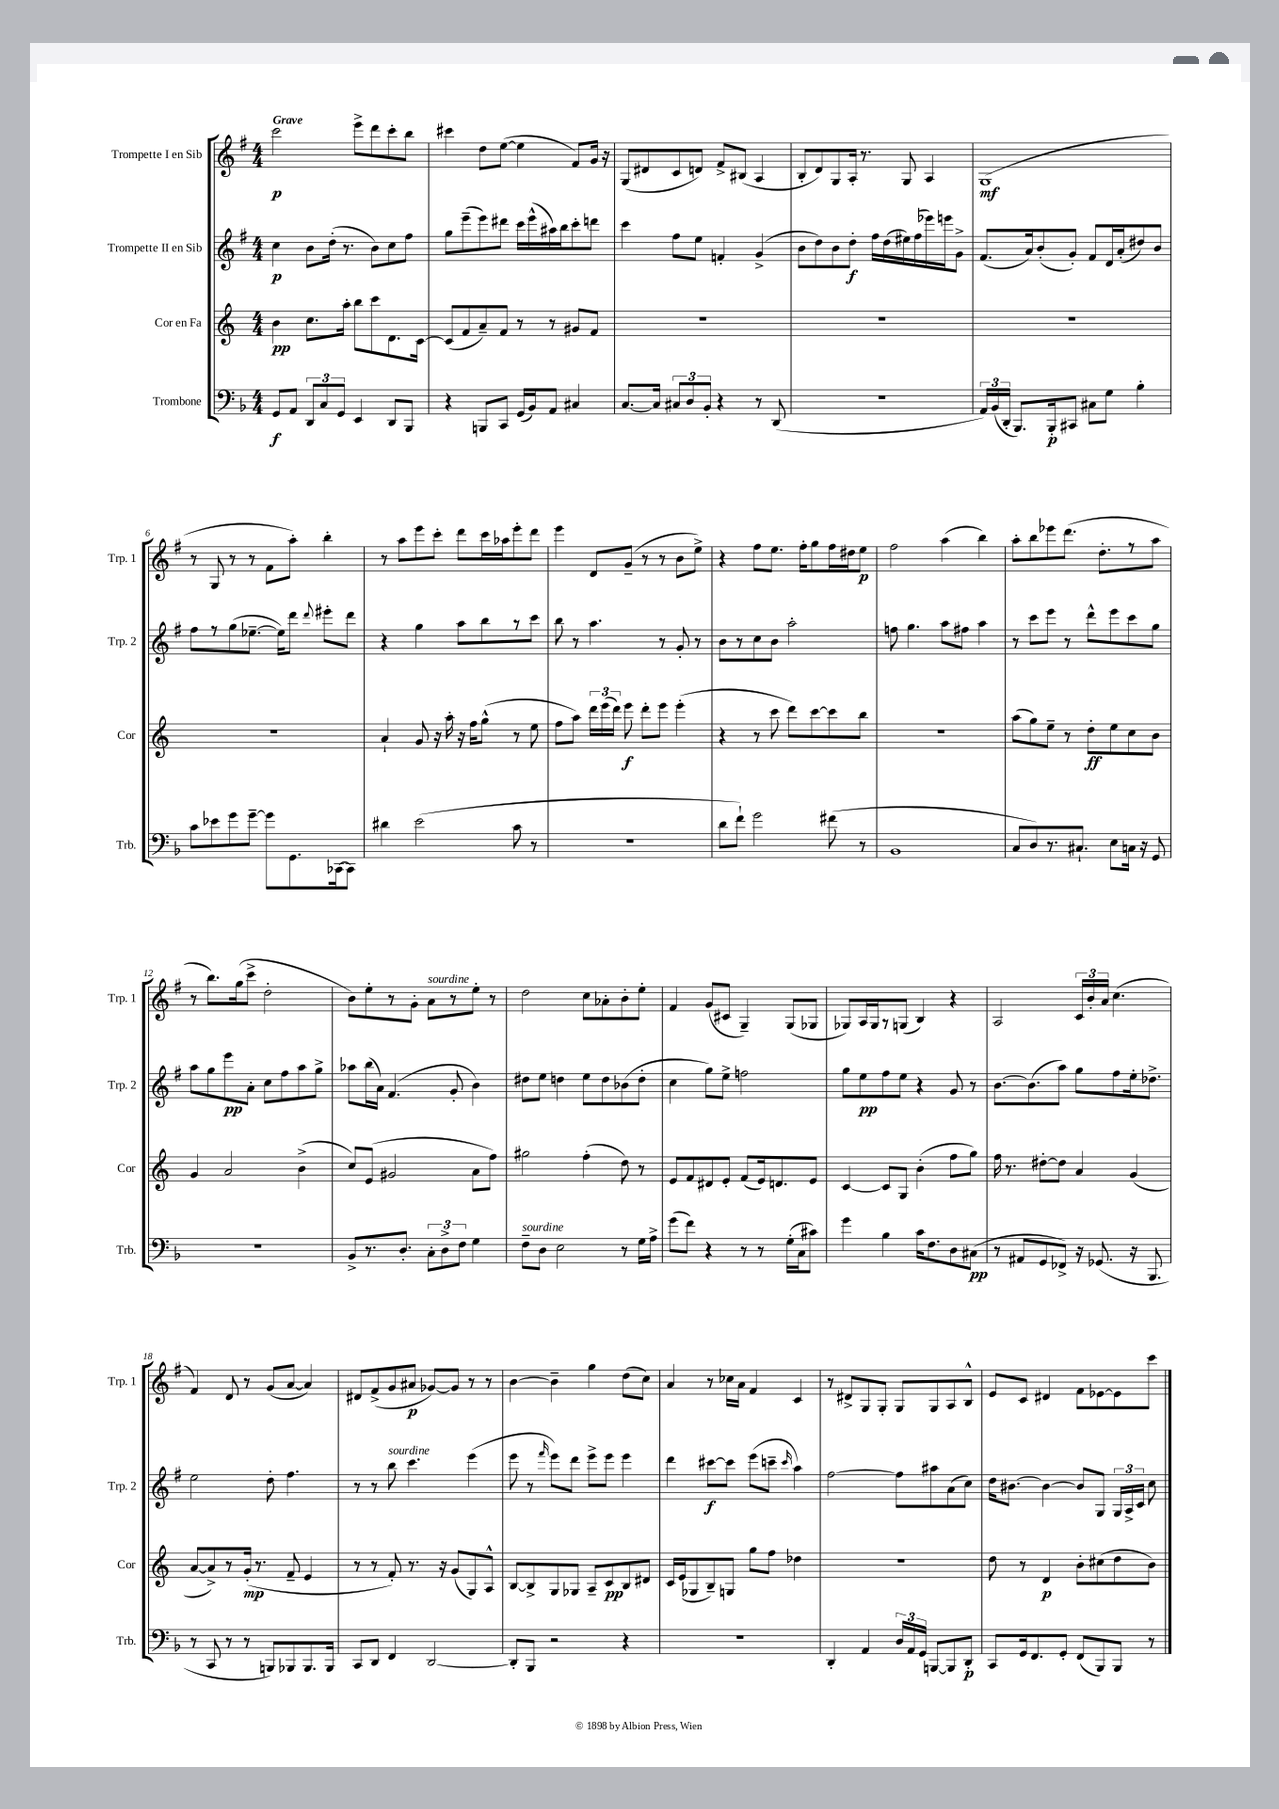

**kern	**kern	**kern	**kern
*staff4	*staff3	*staff2	*staff1
*clefF4	*clefG2	*clefG2	*clefG2
*k[b-]	*k[]	*k[f#]	*k[f#]
*M4/4	*M4/4	*M4/4	*M4/4
8GG	4b	4cc	2ccc
8AA	.	.	.
12DD	8.cc	8b	.
12C	.	.	.
.	.	(16dd'	.
12GG	.	.	.
.	16aa'	8.r	.
4EE	8bb	.	8eee^
.	8ccc	8b)	8ddd
8DD	8.d	8cc	8ccc'
8BBB-	.	8ff#	8bb
.	[16c	.	.
=	=	=	=
4r	(8c]	8gg	4ccc#
.	8f	(8eee~	.
8BBB	8a~)	8eee)	8dd
8CC	8f	8ddd#	([8ee
(16GG	8r	16ccc	4ee]
16BB-)	.	(16eee^^	.
8AA	8r	16aa#)	.
.	.	16bb	.
4C#	8g#	8ccc'	8f#)
.	8f	8ddd	16g
.	.	.	16r
=	=	=	=
[8.C	1r	4ccc	(8G
.	.	.	8d#
16C]	.	.	.
12C#	.	8ff#	8c
12D	.	.	.
.	.	8ee	8d)
12BB-'	.	.	.
4r	.	4f'	8f#^
.	.	.	(8B#
8r	.	(4g^	4A
(8DD	.	.	.
=	=	=	=
1r	1r	8b	8B'
.	.	8dd)	8d)
.	.	8b	8G
.	.	8dd'	16A'
.	.	.	8.r
.	.	16ff#	.
.	.	(16dd	.
.	.	16ee#)	8G
.	.	(16ff#	.
.	.	16eee-)	4A
.	.	16eee	.
.	.	8g^	.
=	=	=	=
24AA)	1r	(8.f#	(1G
(24BB-	.	.	.
24DD'	.	.	.
8.BBB-)	.	.	.
.	.	16a)	.
.	.	(8b'	.
16BBB-'	.	.	.
8CC#	.	8g')	.
8C#	.	8f#	.
8G	.	16d	.
.	.	(16a'	.
4B-'	.	8dd#)	.
.	.	8b	.
=	=	=	=
8c	1r	8ff#	8r
8e-	.	8r	8G
8g	.	(8gg	8r
[8g~	.	[8.ee-~	8r
8g]	.	.	8f#
.	.	16ee-])	.
8.GG	.	8ddd	8aa')
.	.	8qqddd	.
.	.	8eee#'	4bb'
[16CC-	.	.	.
8CC-]	.	8ddd	.
=	=	=	=
4d#	4a`	4r	8r
.	.	.	8aa
(2e	8g	4gg	8eee
.	16r	.	8ccc'
.	16aa'	.	.
.	16r	8aa	8ddd
.	16ff	.	.
.	(8gg^^	8bb	16ccc
.	.	.	16aa-
8c	8r	8r	8eee'
8r	8ee	8ccc	8ddd
=	=	=	=
1r	8ff	8bb	4eee
.	8aa)	8r	.
.	24ddd	4.aa	8d
.	(24eee	.	.
.	24ddd)	.	.
.	8eee	.	(8g~
.	8ddd'	.	8r
.	8eee	8r	8r
.	(4eee'	8g'	8b
.	.	8r	8ee^)
=	=	=	=
8d	4r	8b	4r
8f`)	.	8r	.
2g	8r	8cc	8ff#
.	8ccc	8b	8.ee
.	8ddd)	2aa'	.
.	.	.	16ff#'
.	[8ccc	.	8gg
(8f#	8ccc]	.	16ff#
.	.	.	16dd#
8r	8bb	.	8ee
=	=	=	=
1BB-	1r	8ff	2ff#
.	.	4.gg	.
.	.	8aa	(4aa
.	.	8ff#	.
.	.	4aa	4bb)
=	=	=	=
8C	(8aa	8r	8aa'
8D)	8gg)	8ccc	8bb
8.r	8ee~	8eee	8eee-
.	8r	8r	(8.ddd
8.C#`	.	.	.
.	8dd'	8ddd^^	.
.	.	.	8.dd'
8E	8ee	8eee	.
16C	8cc	8ccc	8r
16r	.	.	.
8GG	8b	8gg	8aa
=	=	=	=
1r	4g	8aa	8r
.	.	8gg	8.bb)
.	2a	8eee	.
.	.	.	(16gg
.	.	8a'	8ccc^
.	.	8cc	2dd'
.	.	8ff#	.
.	(4b^	8aa	.
.	.	8gg^	.
=	=	=	=
8BB-^	8cc)	8aa-	8b)
8.r	(8e	(16bb	8ee'
.	.	16a)	.
.	2g#	(4.f#	8r
8.D'	.	.	.
.	.	.	8g'
12C'	.	.	8a
12D^	.	.	.
.	.	8g'	8r
12F	.	.	.
4G	8a	4b)	8ee'
.	8ff)	.	8r
=	=	=	=
8F~	2gg#	8dd#	2dd
8D	.	8ee	.
2E	.	4dd	.
.	(4ff'	8ee	8cc
.	.	8dd	8a-'
8r	8dd)	(8b-	8b'
16G	8r	8dd'	8ee'
16A^	.	.	.
=	=	=	=
(8g	8e	4cc	4f#
8f)	8f	.	.
4r	8d#	8gg)	(8g
.	8e'	8ee^	8c#
8r	(8f	2ff	4G~)
8r	16e)	.	.
.	8.d	.	.
(16G'	.	.	(8G
16C	.	.	.
8c#)	8e	.	8G-
=	=	=	=
4g	[4c	8gg	8G-)
.	.	8ee	16A
.	.	.	16G-
4B-	8c]	8ff#	8r
.	8G	8ee	(8G
16c	(4b'	4r	4B)
8.F	.	.	.
8D	8ff	8g	4r
(8C#	8gg)	8r	.
=	=	=	=
8r	16ff	[8.b	2A
.	8.r	.	.
8AA#	.	.	.
.	.	(8.b]	.
8GG	[8dd#'	.	.
8FF-^)	8dd#]	8aa)	.
16r	4a	8gg	24c
.	.	.	24b'
(8.GG-	.	.	.
.	.	.	24a
.	.	8ff#	(4.cc
16r	(4g	16ee'	.
8.BBB-	.	8.dd-^	.
=	=	=	=
8r	[8a	2ee	4f#)
8CC	8a^])	.	.
8r	8r	.	8d
8r	(16g'	.	8r
.	8.r	.	.
8BBB)	.	8dd'	(8g
8BBB-	8f~	4.ff#	[8a
8.BBB-	4e	.	4a])
16BBB-	.	.	.
=	=	=	=
8CC	8r	8r	8d#
8DD	8r	8r	(8f#^
4FF	8f')	8bb	8g
.	8.r	4.ccc	8a#
[2DD	.	.	[8g-)
.	16r	.	.
.	(8g	.	8g-]
.	8G)	(4eee	8r
.	8A^^	.	8r
=	=	=	=
8DD']	[8B	8eee	[4b
8BBB-	8B^]	8r	.
.	.	16qqfff#	.
2r	8G	8eee)	4b~]
.	8G-	8ddd	.
.	8A~	8eee^	4gg
.	8c	8eee	.
4r	8B	4eee	(8dd
.	8d#	.	8cc)
=	=	=	=
1r	16c	4ddd	4a
.	(16e	.	.
.	8G-	.	.
.	8B~)	[8ccc#	8r
.	8G	8ccc#]	16cc-
.	.	.	16a
.	8gg	(8eee	4f#
.	8ff	8ccc~	.
.	.	16qqccc	.
.	4dd-	4aa)	4c
=	=	=	=
4DD'	1r	[2ff#	8r
.	.	.	8d#^
4AA	.	.	8G
.	.	.	8G'
24D	.	8ff#]	8G
24AA	.	.	.
24GG	.	.	.
[8BBB	.	8aa#	8G
8BBB]	.	(8a	8A
8DD'	.	8cc)	8B^^
=	=	=	=
8CC	8dd	16dd	8e
.	.	[8.b#	.
16GG	8r	.	8c
8.FF	.	.	.
.	4d	4b#_	4d#
8GG'	.	.	.
(8FF	8b'	8b#]	8f#
8BBB-)	(8cc#	8G	[8e-
8BBB-	8dd	24G	8e-]
.	.	24A^	.
.	.	24c	.
8r	8b)	8cc	8ccc
==	==	==	==
*-	*-	*-	*-
